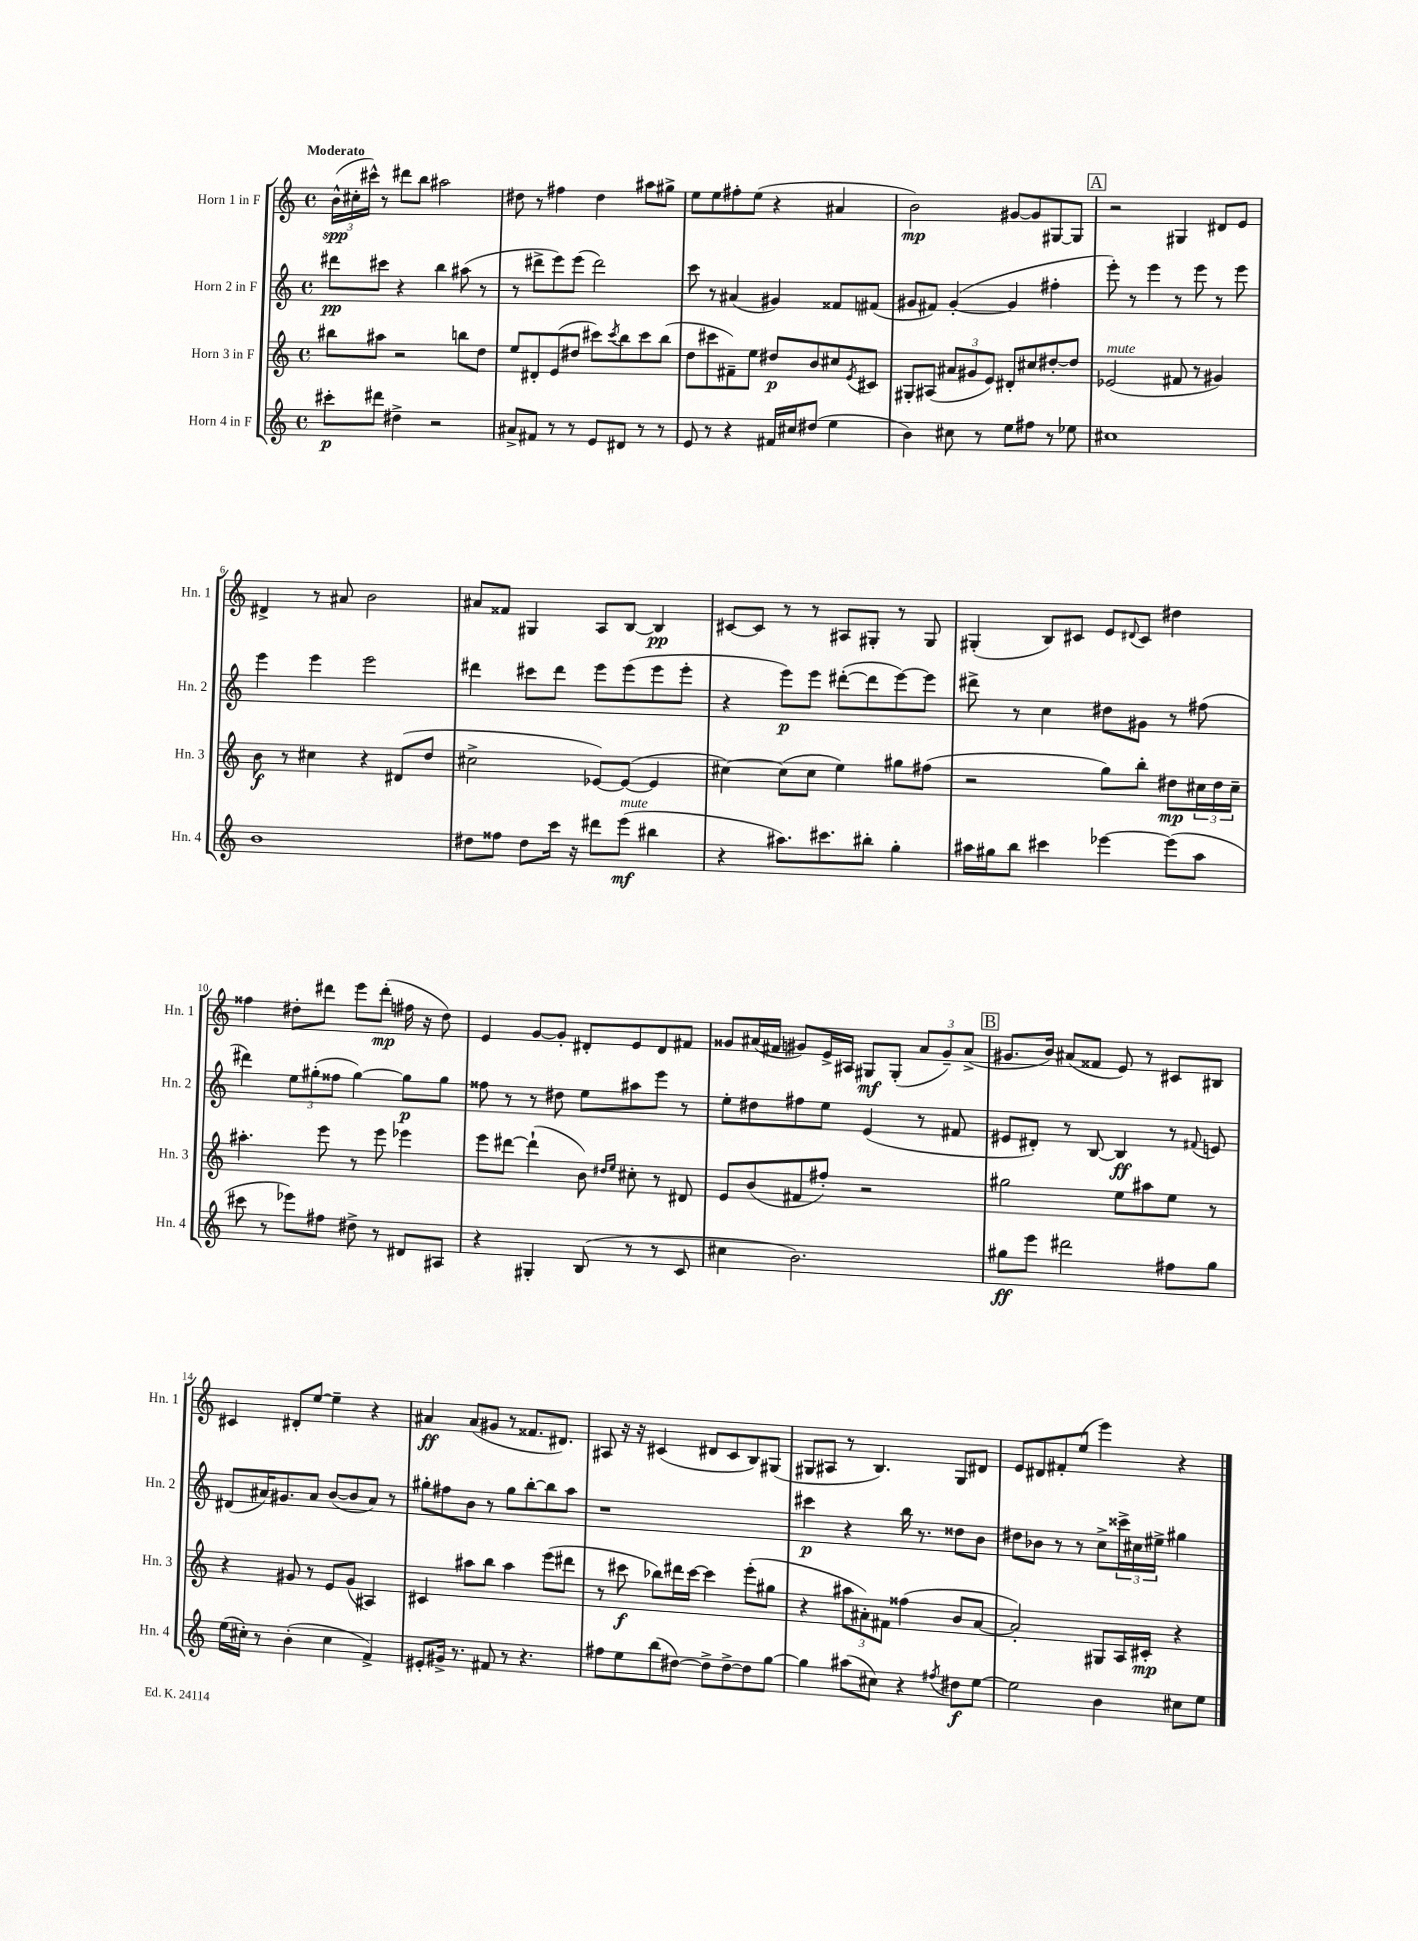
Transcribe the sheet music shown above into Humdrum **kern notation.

**kern	**dynam	**kern	**dynam	**kern	**dynam	**kern	**dynam
*part4	*part4	*part3	*part3	*part2	*part2	*part1	*part1
*staff4	*staff4	*staff3	*staff3	*staff2	*staff2	*staff1	*staff1
*I"Horn 4 in F	*	*I"Horn 3 in F	*	*I"Horn 2 in F	*	*I"Horn 1 in F	*
*I'Hn. 4	*	*I'Hn. 3	*	*I'Hn. 2	*	*I'Hn. 1	*
*clefG2	*	*clefG2	*	*clefG2	*	*clefG2	*
*k[]	*	*k[]	*	*k[]	*	*k[]	*
*M4/4	*	*M4/4	*	*M4/4	*	*M4/4	*
*met(c)	*	*met(c)	*	*met(c)	*	*met(c)	*
=1	=1	=1	=1	=1	=1	=1	=1
!	!	!	!	!	!	!LO:TX:a:B:t=Moderato	!
8ccc#X'\L	p	8bb#X\L	.	8ddd#X\L	pp	(24b^^\LL	spp
.	.	.	.	.	.	24cc#X'\	.
.	.	.	.	.	.	24ccc#X^^\JJ)	.
8ddd#X\J	.	8aa#X\J	.	8ccc#X\J	.	8r	.
4dd#X^\	.	2r	.	4r	.	8ddd#X\L	.
.	.	.	.	.	.	8bb\J	.
2r	.	.	.	4bb\	.	2aa#X\	.
.	.	8bbn\L	.	(8aa#X\	.	.	.
.	.	8dd\J	.	8r	.	.	.
=2	=2	=2	=2	=2	=2	=2	=2
8a#X^/L	.	8ee/L	.	8r	.	8dd#X\	.
8f#X/J	.	8d#X'/	.	8ddd#X^\L	.	8r	.
8r	.	(8e/	.	8eee\)	.	4ff#X\	.
8r	.	8dd#X/J	.	(8eee\J	.	.	.
8e/L	.	8ccc#X\L)	.	2ddd#\)	.	4dd#\	.
.	.	8qccc#/	.	.	.	.	.
8d#X/J	.	8bb\	.	.	.	.	.
8r	.	8ccc#\	.	.	.	8aa#X\L	.
8r	.	(8bb\J	.	.	.	8gg#X^\J	.
=3	=3	=3	=3	=3	=3	=3	=3
8e/	.	8dd\L	.	8ccc\	.	8ee\L	.
8r	.	8ccc#X\	.	8r	.	8ee\	.
4r	.	8f#X~\)	.	(4a#X/	.	8ff#X'\	.
.	.	8ee\J	.	.	.	(8ee\J	.
16f#X/LL	.	8dd#X/L	p	4g#X/)	.	4r	.
16cc#X/J	.	.	.	.	.	.	.
(8dd#X/J	.	8b/	.	.	.	.	.
4ee\	.	8cc#X/	.	8f##X/L	.	4a#X/	.
.	.	8qe/	.	.	.	.	.
.	.	8c#X/J	.	(8f#X/J	.	.	.
=4	=4	=4	=4	=4	=4	=4	=4
4b\)	.	8G#X'/L	.	8g#X/L	.	2b\)	mp
.	.	(8A#X/J	.	8f#X/J)	.	.	.
8cc#X\	.	12a#X/L	.	([4g#'/	.	.	.
.	.	12g#X/	.	.	.	.	.
8r	.	.	.	.	.	.	.
.	.	12e/J)	.	.	.	.	.
8ee\L	.	8d#X'/L	.	4g#/]	.	[8g#X/L	.
8ff#X\J	.	8cc#X/	.	.	.	8g#/]	.
8r	.	[8dd#X'/	.	4ff#X'\	.	[8G#X/	.
8ee-X\	.	8dd#/J]	.	.	.	8G#/J]	.
!!LO:REH:place=s1:t=A
=5	=5	=5	=5	=5	=5	=5	=5
!	!	!LO:TX:a:i:t=mute	!	!	!	!	!
1cc#X	.	(2e-X/	.	8eee'\)	.	2r	.
.	.	.	.	8r	.	.	.
.	.	.	.	4eee\	.	.	.
.	.	8f#X/	.	8r	.	4G#X/	.
.	.	8r	.	8eee\	.	.	.
.	.	4g#X/)	.	8r	.	8d#X/L	.
.	.	.	.	8eee\	.	8e/J	.
!!LO:LB:g=z
=6	=6	=6	=6	=6	=6	=6	=6
1b	.	8b\	f	4eee\	.	4d#X^/	.
.	.	8r	.	.	.	.	.
.	.	4cc#X\	.	4eee\	.	8r	.
.	.	.	.	.	.	8a#X/	.
.	.	4r	.	2eee\	.	2b\	.
.	.	(8d#X/L	.	.	.	.	.
.	.	8dd/J	.	.	.	.	.
=7	=7	=7	=7	=7	=7	=7	=7
8dd#X\L	.	2cc#X^\	.	4ddd#X\	.	8a#X/L	.
8ff##X\J	.	.	.	.	.	8f##X/J	.
8dd#\L	.	.	.	8ccc#X\L	.	4G#X/	.
16ccc\Jk	.	.	.	8ddd#\J	.	.	.
16r	.	.	.	.	.	.	.
8ddd#X\L	.	[8e-X/L)	.	8eee\L	.	8A/L	.
!LO:TX:a:i:t=mute	!	!	!	!	!	!	!
(8eee\J	mf	(8e-/J_	.	(8eee\	.	[8B/J	.
4bb#X\	.	4e-/]	.	8eee\	.	4B/]	pp
.	.	.	.	8eee'\J	.	.	.
=8	=8	=8	=8	=8	=8	=8	=8
4r	.	[4cc#X\)	.	4r	.	[8c#X/L	.
.	.	.	.	.	.	8c#/J]	.
8.aa#X\L)	.	(8cc#\L]	.	8eee\L)	p	8r	.
.	.	8cc#\J	.	8eee\J	.	8r	.
8.ccc#X\	.	.	.	.	.	.	.
.	.	4ee\)	.	([8ddd#X'\L	.	8A#X/L	.
8bb#X'\J	.	.	.	8ddd#\]	.	8G#X'/J	.
4gg'\	.	8gg#X\L	.	[8eee\)	.	8r	.
.	.	(8ff#X\J	.	8eee\J]	.	8G#/	.
=9	=9	=9	=9	=9	=9	=9	=9
16aa#X\LL	.	2r	.	8ddd#X^\	.	(4G#X'/	.
16gg#X\J	.	.	.	.	.	.	.
8bb\J	.	.	.	8r	.	.	.
4ccc#X\	.	.	.	4cc\	.	8B/L)	.
.	.	.	.	.	.	8c#X/J	.
[4eee-X\	.	8gg\L)	.	8dd#X\L	.	8e/L	.
.	.	.	.	.	.	8qqd#X/	.
.	.	8bb'\J	.	8g#X\J	.	8c#/J	.
(8eee-\L]	.	8dd#X\L	mp	8r	.	4dd#X\	.
8aa#\J	.	24cc#X\L	.	(8ff#X\	.	.	.
.	.	24dd#\	.	.	.	.	.
.	.	24cc#~\JJ	.	.	.	.	.
!!LO:LB:g=z
=10	=10	=10	=10	=10	=10	=10	=10
8ccc#X\	.	4.aa#X'\	.	4ddd#X\)	.	4ff##X\	.
8r	.	.	.	.	.	.	.
8eee-X\L)	.	.	.	12ee\L	.	8dd#X'\L	.
.	.	.	.	(12gg#X'\	.	.	.
8ff#X\J	.	8eee\	.	.	.	8ddd#X\J	.
.	.	.	.	12ff##X\J	.	.	.
8dd#X^\	.	8r	.	[4gg#\)	.	8eee\L	.
8r	.	8eee\	.	.	.	(8ddd#'\J	mp
8d#X/L	.	4eee-X\	.	8gg#\L]	p	16ff#X\	.
.	.	.	.	.	.	16r	.
8A#X/J	.	.	.	8gg#\J	.	8dd#\)	.
=11	=11	=11	=11	=11	=11	=11	=11
4r	.	8eee\L	.	8ff##X\	.	4e/	.
.	.	[8ddd#X\J	.	8r	.	.	.
4G#X'/	.	(4ddd#`\]	.	8r	.	[8g/L	.
.	.	.	.	8dd#X\	.	8g'/J]	.
(8B/	.	8b\)	.	8ee\L	.	8d#X'/L	.
.	.	16qqdd#X/LL	.	.	.	.	.
.	.	16qqee/JJ	.	.	.	.	.
8r	.	8cc#X'\	.	8aa#X\	.	8e/	.
8r	.	8r	.	8eee\J	.	8d#/	.
8c/	.	8d#X/	.	8r	.	8f#X/J	.
=12	=12	=12	=12	=12	=12	=12	=12
4cc#X\	.	8e/L	.	8ee'\L	.	8g##X/L	.
.	.	(8b/	.	8dd#X\	.	(16a#X/L	.
.	.	.	.	.	.	16f#X/JJ	.
2.b\)	.	8f#X/	.	8ff#X\	.	8g#X/L)	.
.	.	8ff#X'/J)	.	8ee\J	.	16e^/L	.
.	.	.	.	.	.	16A#X/JJ	.
.	.	2r	.	(4e/	.	8G#X/L	mf
.	.	.	.	.	.	(8G#'/J	.
.	.	.	.	8r	.	12a#/L	.
.	.	.	.	.	.	12g#~/)	.
.	.	.	.	8f#X/	.	.	.
.	.	.	.	.	.	(12a#^/J	.
!!LO:REH:place=s1:t=B
=13	=13	=13	=13	=13	=13	=13	=13
8gg#X\L	ff	2gg#X\	.	8e#X/L	.	8.g#X/L	.
8eee\J	.	.	.	8d#X'/J)	.	.	.
.	.	.	.	.	.	16b/Jk)	.
2ddd#X\	.	.	.	8r	.	(8a#X/L	.
.	.	.	.	[8B/	.	8f##X/J	.
.	.	8ee\L	.	4B/]	ff	8e/)	.
.	.	8aa#X\	.	.	.	8r	.
8ff#X\L	.	8ee\J	.	8r	.	8c#X/L	.
.	.	.	.	8qqf#X/	.	.	.
8gg#\J	.	8r	.	8en/	.	8B#X/J	.
!!LO:LB:g=z
=14	=14	=14	=14	=14	=14	=14	=14
(16ee\LL	.	4r	.	(8d#X/L	.	4c#X/	.
16cc#X'\JJ)	.	.	.	.	.	.	.
8r	.	.	.	16a#X/K)	.	.	.
.	.	.	.	8.g#X/	.	.	.
(4b'\	.	8g#X/	.	.	.	8d#X'/L	.
.	.	8r	.	8a#/J	.	[8ee/J	.
4cc#\	.	8e/L	.	([8b/L	.	4ee~\]	.
.	.	(8g#/J	.	8b/]	.	.	.
4f^/)	.	4A#X/)	.	8a#/J)	.	4r	.
.	.	.	.	8r	.	.	.
=15	=15	=15	=15	=15	=15	=15	=15
8e#X'/L	.	4c#X/	.	8gg#X'\L	.	4a#X/	ff
16g#X^/Jk	.	.	.	8ff#X\	.	.	.
8.r	.	.	.	.	.	.	.
.	.	8aa#X\L	.	8b\J	.	(8a#/L	.
8f#X/	.	8bb\J	.	8r	.	8g#X/J	.
8r	.	4aa#\	.	8gg#\L	.	8r	.
4.r	.	.	.	[8bb'\	.	8.f##X/L	.
.	.	(8eee\L	.	8bb\]	.	.	.
.	.	.	.	.	.	8.d#X/J)	.
.	.	8ddd#X\J	.	8aa\J	.	.	.
=16	=16	=16	=16	=16	=16	=16	=16
8ff#X\L	.	8r	.	1r	.	8A#X/	.
8ee\	.	8ccc#X\	f	.	.	16r	.
.	.	.	.	.	.	16r	.
(8bb\	.	8bb-X\L)	.	.	.	(4c#X/	.
[8dd#X\J)	.	16ddd#X\L	.	.	.	.	.
.	.	[16ccc#\JJ	.	.	.	.	.
8dd#^\L]	.	4ccc#\]	.	.	.	8d#X/L	.
[8dd#^\	.	.	.	.	.	8c#/	.
8dd#\]	.	(8eee'\L	.	.	.	8B/)	.
[8gg\J	.	8gg#X\J	.	.	.	(8G#X/J	.
=17	=17	=17	=17	=17	=17	=17	=17
4gg\]	.	4r	.	4ccc#X\	p	8G#X/L	.
.	.	.	.	.	.	8A#X/J	.
(8aa#X\L	.	12aa#X\L	.	4r	.	8r	.
.	.	12a#X'\)	.	.	.	.	.
8cc#X\J)	.	.	.	.	.	4.B/)	.
.	.	12f#X\J	.	.	.	.	.
4r	.	(4ff##X\	.	16bb\	.	.	.
.	.	.	.	8.r	.	.	.
8qff#X/	.	.	.	.	.	.	.
8dd#X\L	f	8b/L	.	8dd##X\L	.	8G#/L	.
[8ee\J	.	[8a#/J	.	8b\J	.	8d#X/J	.
=18	=18	=18	=18	=18	=18	=18	=18
2ee\]	.	2a#'/])	.	8dd#X\L	.	8e/L	.
.	.	.	.	8b-X\J	.	8d#X/	.
.	.	.	.	8r	.	8f#X'/	.
.	.	.	.	8r	.	(8ee/J	.
4b\	.	8G#X/L	.	8cc^\L	.	4eee\)	.
.	.	16A/L	.	24ccc##X^\L	.	.	.
.	.	.	.	24cc#X\	.	.	.
.	.	16c#X'/JJ	mp	.	.	.	.
.	.	.	.	24ee#X^\JJ	.	.	.
8cc#X\L	.	4r	.	4gg#X\	.	4r	.
8ee\J	.	.	.	.	.	.	.
==	==	==	==	==	==	==	==
*-	*-	*-	*-	*-	*-	*-	*-
